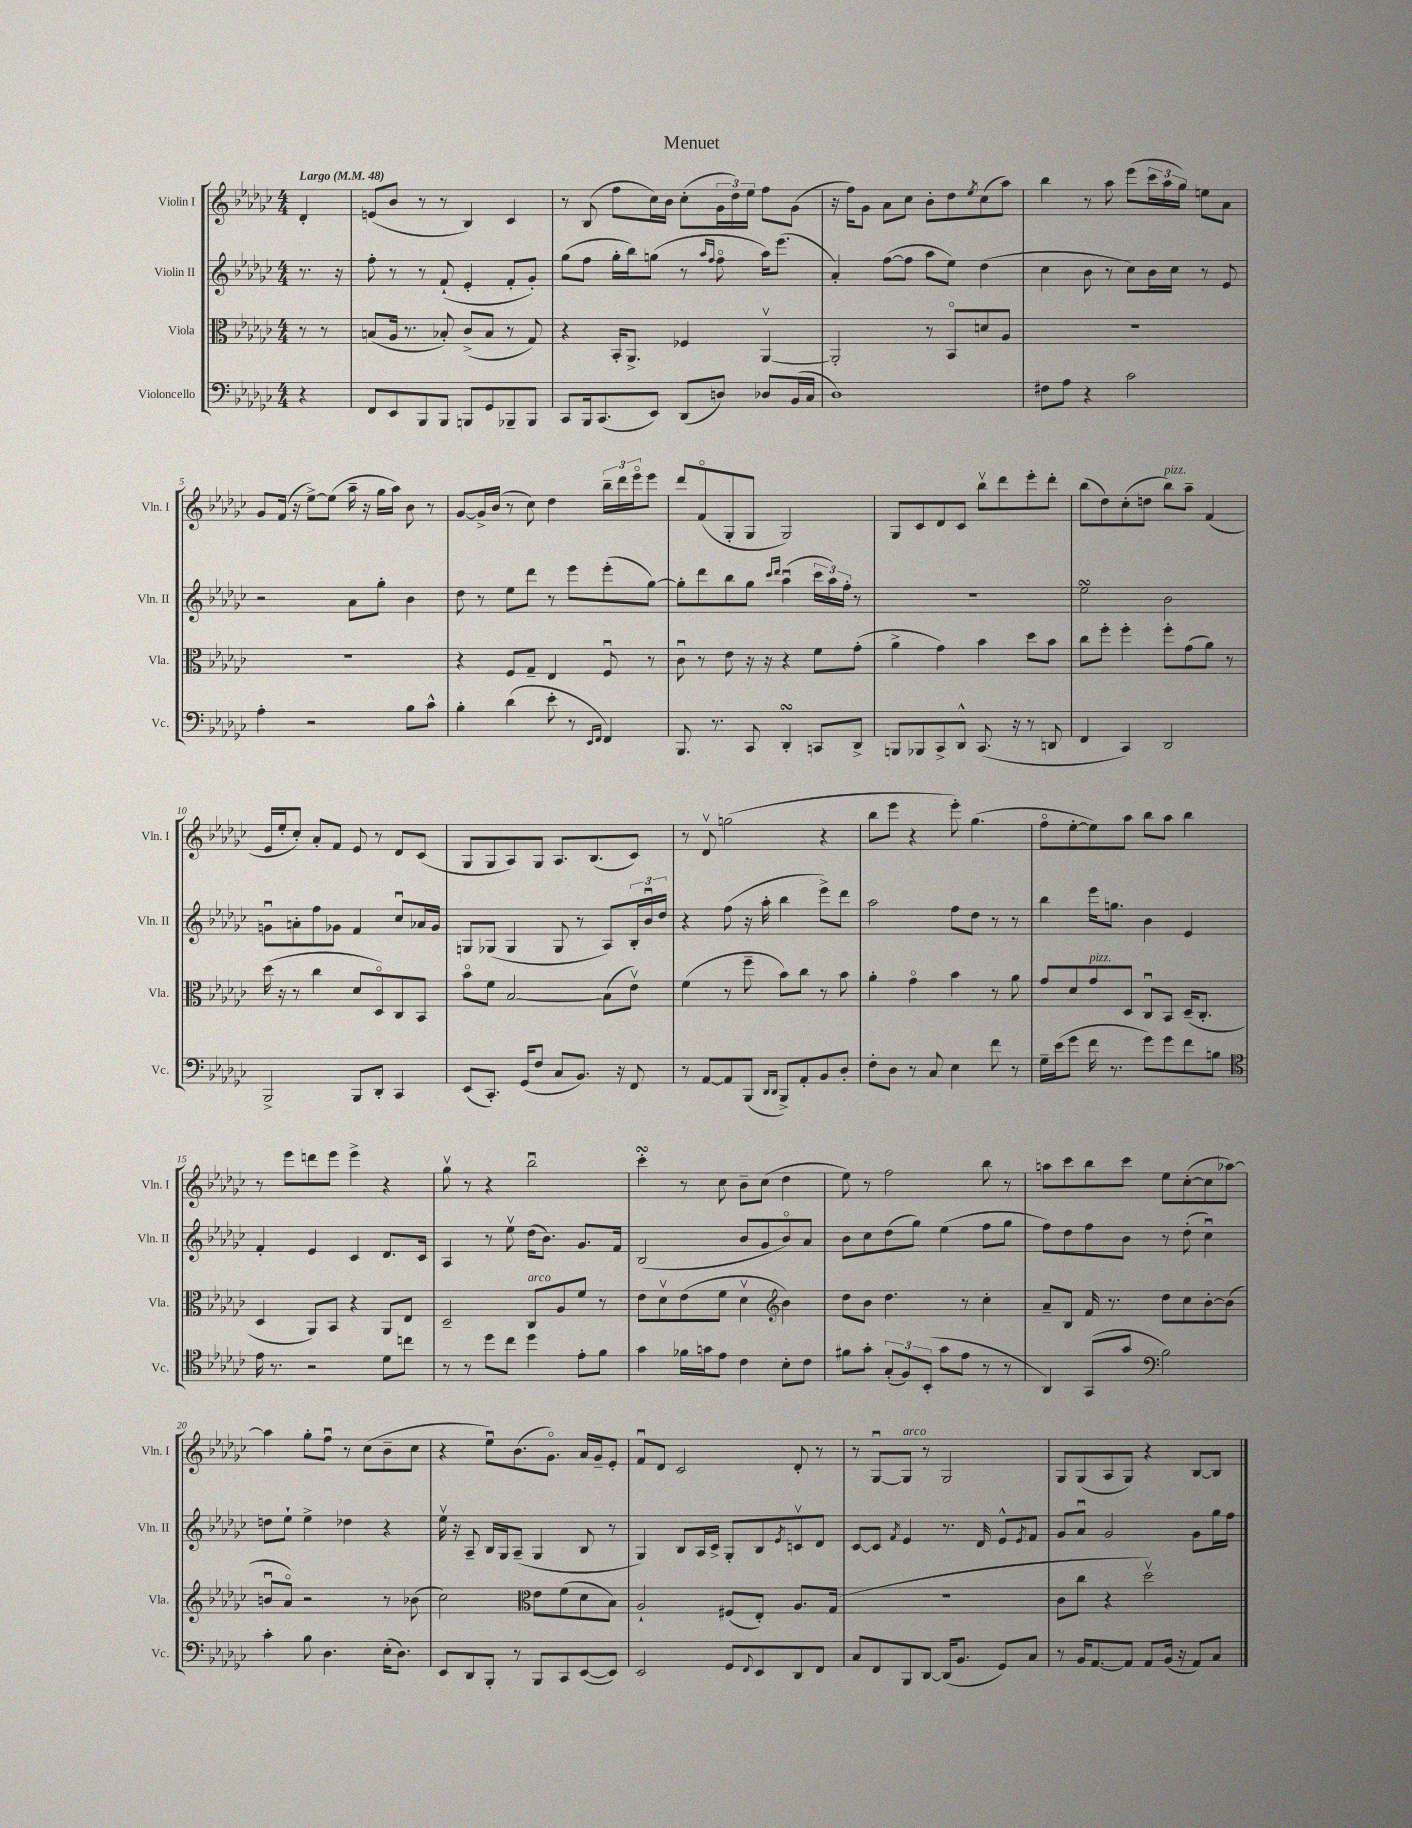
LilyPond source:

\header { title = "Menuet" }
<<
\new StaffGroup <<
\new Staff = "s0" \with { instrumentName = "Violin I" shortInstrumentName = "Vln. I" } {
    \clef treble \key ges \major \numericTimeSignature \time 4/4 \partial 4 \tempo "Largo" 4 = 48
    des'4-. |
    e'8( bes'8 r8 r8 bes4) ces'4 |
    r8 bes8( f''8 ces''16) bes'16 ces''8-.( \tuplet 3/2 { ges'16 des''16) ees''16 } f''8 ges'8( |
    r16 f''16) ges'8 aes'8 ces''8 bes'8-. des''8 \acciaccatura { ees''8 } ces''8( aes''8) |
    bes''4 r8 aes''8 ees'''8( \tuplet 3/2 { ces'''16 aes''16 ges''16) } e''8 aes'8 |
    ges'8 f'16( r16 ees''8~->) ees''8( aes''16-- r16 ges''16 aes''16) bes'8 r8 |
    ges'8~ ges'16-> bes'16( r8 ces''8) des''4 \tuplet 3/2 { bes''16-- des'''16 ees'''16\flageolet } ees'''8 |
    des'''8 f'8\flageolet( ges8-. ges8 ges2) |
    ges8 ces'8 des'8 ces'8 bes''8\upbow des'''8 ees'''8-. des'''8-. |
    bes''8( des''8) ces''8-.( d''8 bes''8^\markup { \italic "pizz." }) aes''8-- f'4( |
    ees'16 ees''16-. ces''8-.) aes'8-. f'8 ees'8 r8 des'8 ces'8( |
    ges8 ges8 aes8) ges8 aes8. bes8.( ces'8) |
    r8 des'8\upbow g''2( r4 |
    bes''8 ees'''8 r4 ees'''8-.) ges''4.( |
    f''8\flageolet ees''8~-. ees''8) aes''8 bes''8 aes''8 bes''4 |
    r8 ees'''8 d'''8 ees'''8 ees'''4-> r4 |
    ges''8\upbow r8 r4 bes''2\downbow |
    ces'''4-.\turn r8 ces''8 bes'8-- ces''8( des''4 |
    ees''8) r8 f''2 bes''8 r8 |
    a''8 ces'''8 bes''8 ces'''8 ees''8 ces''8~-.( ces''8 aes''8~) |
    aes''4 ges''8-. f''8\downbow r8 ces''8( bes'8-- ces''8 |
    r4 ees''8\downbow) bes'8.( ges'8.\flageolet) aes'16 ges'16-- ees'8-. |
    f'8\downbow des'8 ces'2 des'8-. r8 |
    r8 ges8~\downbow ges8^\markup { \italic "arco" } r8 ges2 |
    ges8 ges8( aes8 ges8) r4 bes8~ bes8 \bar "|." |
}
\new Staff = "s1" \with { instrumentName = "Violin II" shortInstrumentName = "Vln. II" } {
    \clef treble \key ges \major \numericTimeSignature \time 4/4 \partial 4
    r8. r16 |
    f''8-. r8 r8 f'8-!( ees'4-. f'8-. ges'8-.) |
    ges''8( f''8 ges''16-. bes''16) g''8( r8 \grace { aes''16 f''16 } f''8\flageolet aes''16) ees'''8.( |
    aes'4-.) f''8~( f''8 aes''8 ees''8) des''4( |
    ces''4 bes'8 r8 ces''8) bes'16 ces''16 r8 ees'8 |
    r2 aes'8 ges''8-. bes'4 |
    des''8 r8 ees''8 des'''8 r8 ees'''8 ees'''8-.( ges''8~) |
    ges''8-. des'''8 bes''8 ges''8 \grace { ces'''16 des'''16 } aes''4\downbow( \tuplet 3/2 { ces'''16 aes''16) f''16-. } r8 |
    R1 |
    ees''2\turn bes'2 |
    g'8\downbow a'8-. f''8 ges'8 f'4 ces''8\downbow aes'16 ges'16 |
    g8 ges8( ges4 ges8 r8 aes8) \tuplet 3/2 { bes16-. bes'16\downbow des''16 } |
    r4 f''8( r16 aes''16-. bes''4 ees'''8->) des'''8 |
    aes''2 f''8 des''8 r8 r8 |
    bes''4 ees'''16 g''8. bes'4 ees'4 |
    f'4-. ees'4 ces'4 des'8. ces'16 |
    aes4 r8 ees''8\upbow des''16( bes'8.) ges'8. f'16 |
    bes2( bes'8 ges'8 bes'8\flageolet) aes'8 |
    bes'8 ces''8 des''8( ges''8) ees''4( f''8 ges''8 |
    f''8) des''8 f''8 bes'8 r8 des''8-.( ces''4\downbow) |
    d''8 ees''8-! ees''4-> des''4 r4 |
    ees''16\upbow r16 aes8-- bes16 ges16 aes8--( ges4 bes8 r8 |
    ges4) bes8 aes16 ces'16-> ges8-. bes8 \acciaccatura { ees'8 } c'8\upbow des'8 |
    ces'8~ ces'8 \acciaccatura { f'8 } ees'4 r8. des'16 ees'8-^ \acciaccatura { ees'8 } f'8 |
    ges'8 aes'8\downbow ges'2 ges'8 ges''16 f''16 \bar "|." |
}
\new Staff = "s2" \with { instrumentName = "Viola" shortInstrumentName = "Vla." } {
    \clef alto \key ges \major \numericTimeSignature \time 4/4 \partial 4
    r8 r8 |
    b8( aes16 r8. bes8-.) ces'8->( bes8 r8 ges8) |
    r4 bes,16-. aes,8.-> fes4 aes,4~\upbow |
    aes,2-. r8 bes,8\flageolet d'8 aes8 |
    r1 |
    R1 |
    r4 f8 ges8-- ees4 f8\downbow r8 |
    ces'8\downbow r8 ees'8 r16 r16 r4 f'8 ges'8-.( |
    aes'4-> ges'4) bes'4 des''8 bes'8 |
    ces''8 f''8-. f''4-. f''8-. ges'8( aes'8) r8 |
    des''16( r16 r8 ces''4 des'8 des8\flageolet) ces8 bes,8 |
    bes'8\flageolet f'8 bes2~ bes8( ees'8\upbow) |
    f'4( r8 f''8-- bes'8) ces''8 r8 bes'8 |
    aes'4-. ges'4\flageolet bes'4 r8 aes'8 |
    ges'8 des'8 ges'8^\markup { \italic "pizz." } des8 ces8\downbow bes,8 des16--( ces8.-. |
    des4 aes,8) bes,8 r4 aes,8 ees8 |
    des2-- ces8^\markup { \italic "arco" } aes8 f'8 r8 |
    ees'8 des'8\upbow ees'8( f'8 des'4\upbow \clef treble bes'4) |
    des''8 bes'8 des''4. r8 ces''4-. |
    aes'8-- bes8 f'16 r8. des''8 ces''8 bes'8~-. bes'8( |
    b'8\downbow aes'8\flageolet) r2 r8 bes'8( |
    ces''2) \clef alto ees'8 f'8( des'8 bes8) |
    aes2-! fis8( ees8-.) aes8. ges16( |
    R1 |
    ces'8 ces''8 r4 des''2\upbow) \bar "|." |
}
\new Staff = "s3" \with { instrumentName = "Violoncello" shortInstrumentName = "Vc." } {
    \clef bass \key ges \major \numericTimeSignature \time 4/4 \partial 4
    r4 |
    f,8 ees,8 bes,,8 bes,,8 b,,8 ges,8 bes,,8-- bes,,8 |
    ces,8 bes,,16 ces,8.( ees,8) des,8( d8) des8 bes,16( ces16 |
    des1) |
    fis8 aes8 r4 ces'2 |
    aes4-. r2 bes8 ces'8-^ |
    bes4-. des'4( ees'8-. r8 \grace { ees,16 f,16 } f,4) |
    bes,,8. r8. ces,8 des,4-.\turn c,8 des,8-> |
    b,,8 bes,,8 ces,8-> des,8-^ ces,8.( r16 r8 d,8 |
    f,4 ces,4) des,2 |
    bes,,2-> bes,,8 des,8-. ces,4 |
    ees,8( ces,8.-.) ges,16( f8 ces8 bes,8.) r16 f,8 |
    r8 aes,8~ aes,8 bes,,8( \grace { des,16 des,16 } bes,,8->) aes,8-. bes,8 des8-. |
    f8-. des8 r8 ces8 ees4 f'8 r8 |
    ges16-- ees'16( ges'8 f'16 r8. ges'8) ges'8 f'8 b8 |
    \clef tenor ees'16 r8. r2 des'8 c''8 |
    r8 r8 des''8 ces''8 des''4 ees'8-. f'8 |
    ges'4 fes'16 g'16 ees'8 ces'4 bes8-. ces'8 |
    fis'8 ges'8-. \tuplet 3/2 { ges8-.( f8) bes,8-.( } ges'8 ees'8 r8 r8 |
    aes,4) ges,8( ges'8 \clef bass bes2) |
    ces'4-. bes8 des4. ees16-.( des8.) |
    ees,8 des,8 bes,,8-. r8 bes,,8 ces,8 ees,8~( ees,8) |
    ees,2 ges,8 \appoggiatura { f,8 } ees,8 des,8 f,8 |
    ces8 f,8 bes,,8 des,8~ des,16( bes,8. ges,8) ces8 |
    r8 bes,16 aes,8.~ aes,8 aes,8 bes,16( r16 aes,8) ces8 \bar "|." |
}
>>
>>
